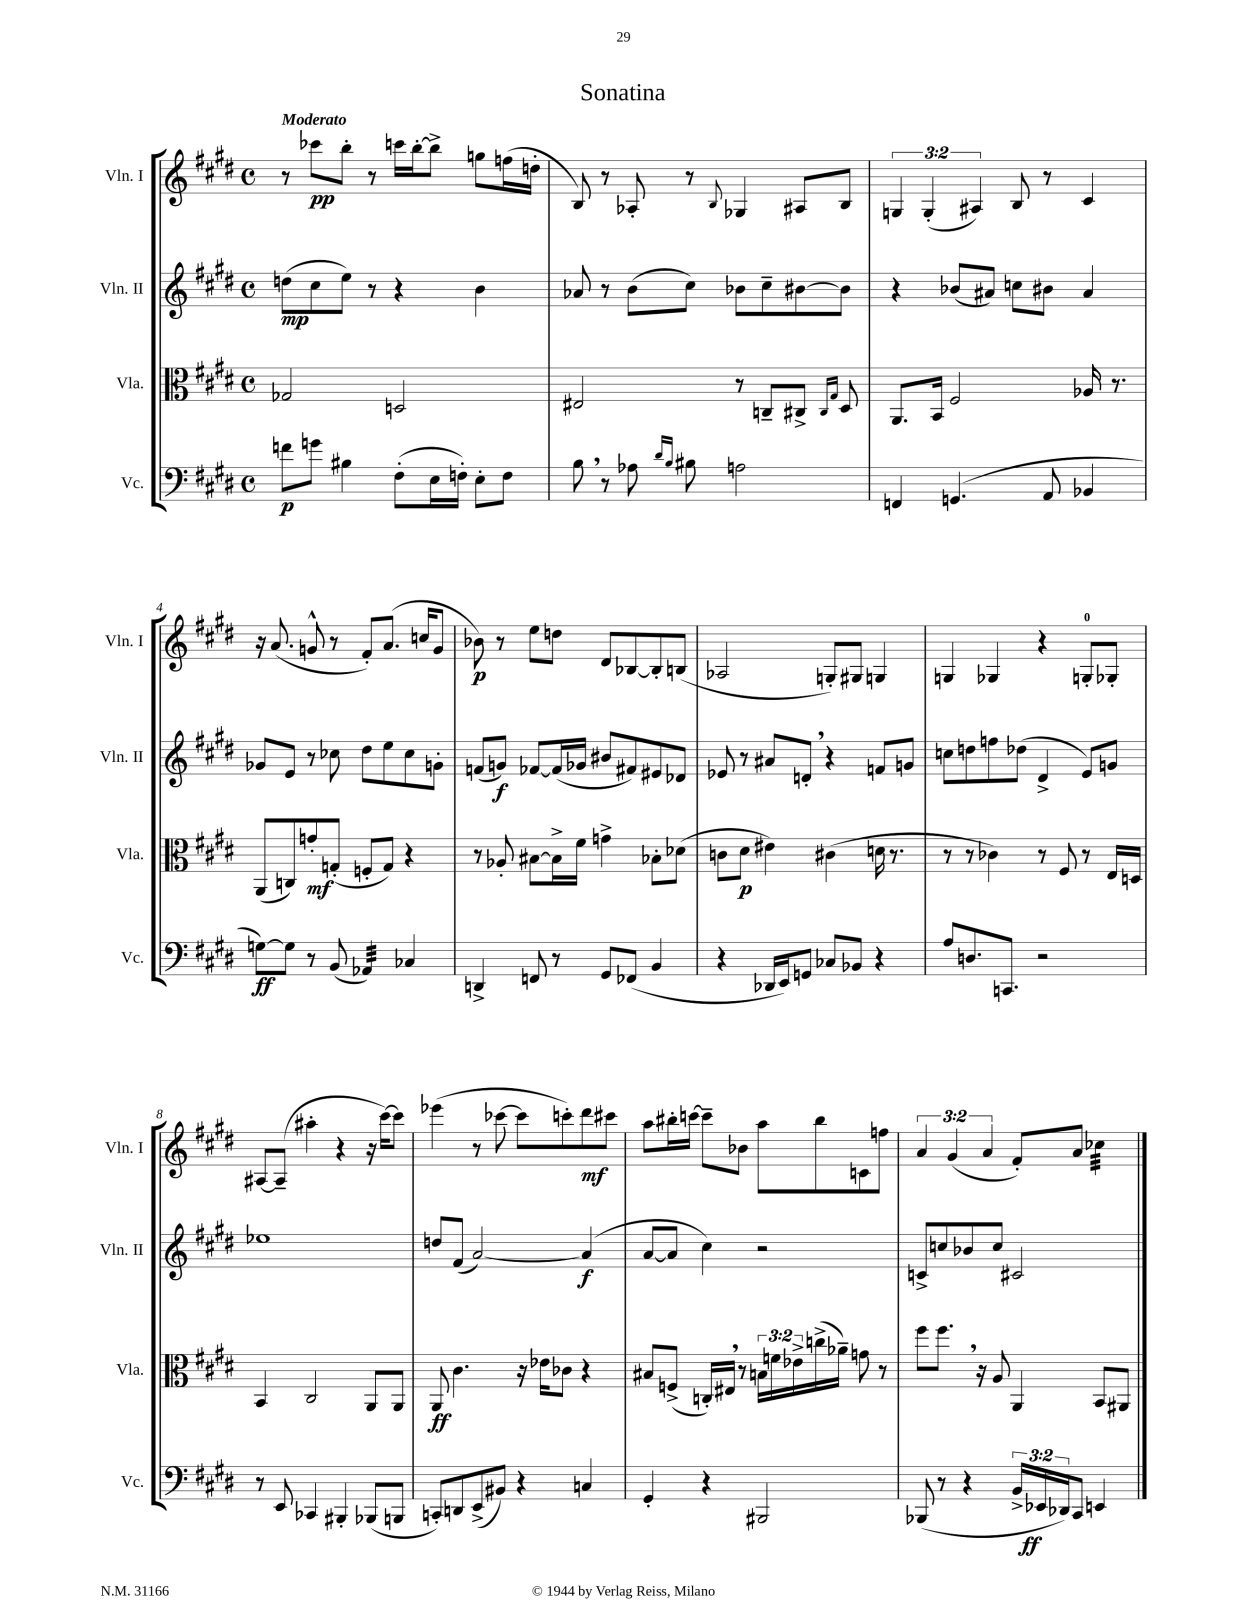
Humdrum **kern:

**kern	**kern	**kern	**kern
*staff4	*staff3	*staff2	*staff1
*clefF4	*clefC3	*clefG2	*clefG2
*k[f#c#g#d#]	*k[f#c#g#d#]	*k[f#c#g#d#]	*k[f#c#g#d#]
*M4/4	*M4/4	*M4/4	*M4/4
*met(c)	*met(c)	*met(c)	*met(c)
8f	2G-	(8dd	8r
8g	.	8cc#	8ccc-
4B#	.	8ee)	8bb'
.	.	8r	8r
(8F#'	2D	4r	16ccc
.	.	.	[16bb'
16E	.	.	8bb^]
16F')	.	.	.
8E'	.	4b	8gg
8F	.	.	(16ff
.	.	.	16dd'
=	=	=	=
8B	2E#	8a-	8B)
8r	.	8r	8r
8A-	.	(8b	8A-'
16qqd#	.	.	.
16qqB	.	.	.
8B#	.	8cc#)	8r
.	.	.	8qqB
2A	8r	8b-	4G-
.	8C~	8cc#~	.
.	8C#^	[8b#	8A#
.	16qqC#	.	.
.	16qqG#	.	.
.	8D#	8b#]	8B
=	=	=	=
4FF	8.AA	4r	6G
.	.	.	(6G'
.	16BB	.	.
(4.GG	2F#	(8b-	.
.	.	.	6A#)
.	.	8a#)	.
.	.	8cc	8B
8AA	.	8b#	8r
4BB-	16A-	4a#	4c#
.	8.r	.	.
=	=	=	=
[8G)	(8AA	8g-	16r
.	.	.	(8.a
8G]	8C)	8e	.
8r	8g'	8r	8g^^
(8BB	(8G'	8cc-	8r
4AA-)	8F'	8dd#	8f#')
.	8G)	8ee	(8.a
4C-	4r	8cc-	.
.	.	.	16cc
.	.	8g'	8g
=	=	=	=
4DD^	8r	(8f	8b-)
.	8A-'	8g)	8r
8FF	[8B#	[8f-	8ee
8r	16B#^]	(16f-]	8dd
.	16f#	16g-	.
8GG#	4g^	8b#	8d#
(8FF-	.	8f#)	[8B-
4BB	8B-'	8e#	8B-']
.	(8d-	8d-	(8B
=	=	=	=
4r	8c	8e-	2A-
.	8d#	8r	.
16DD-	4e#)	8a#	.
16EE)	.	.	.
8GG	.	8d'	.
8C-	(4c#	4r	8G')
8BB-	.	.	8G#
4r	16d	8f	4G
.	8.r	.	.
.	.	8g	.
=	=	=	=
8A	8r	8cc	4G
8.D	8r	8dd	.
.	4c-)	8ff	4G-
8.CC	.	.	.
.	.	(8dd-	.
2r	8r	4d#^	4r
.	8F#	.	.
.	8r	8e)	8G'
.	16E	8g	8G-'
.	16D	.	.
=	=	=	=
8r	4BB	1ee-	[8A#
8EE	.	.	(8A#~]
4CC-	2C#	.	4aa#'
4BBB#'	.	.	4r
(8BBB-	8AA	.	16r
.	.	.	[16ccc#)
8BBB	8AA	.	8ccc#]
=	=	=	=
8CC')	8AA	8dd	(4eee-
8DD	4.c#	(8f#	.
(8EE^	.	[2a)	8r
8BB#)	.	.	[8ccc-
4r	16r	.	8ccc-]
.	16e-	.	.
.	8c-	.	8ccc')
4C	4r	(4a]	8ddd#
.	.	.	8ccc#
=	=	=	=
4GG#'	8B#	[8a	8aa
.	(8F^	8a]	16bb#'
.	.	.	[16ccc
4r	16C')	4cc#)	8ccc~]
.	16E#	.	.
.	8r	.	8b-
2BBB#	24B	2r	8aa
.	24f	.	.
.	24e-^	.	.
.	(16cc^	.	8bb#
.	16a-~)	.	.
.	8g	.	8c
.	8r	.	8ff
=	=	=	=
(8BBB-	8ff#	8c^	6a
8r	8.ff#	8cc	.
.	.	.	(6g#
4r	.	8b-	.
.	16r	.	.
.	.	.	6a
.	8A	8cc	.
24BB^	4AA	2c#	8f#')
24EE-	.	.	.
24DD-)	.	.	.
8CC#	.	.	8a
4EE	8BB	.	4cc-
.	8AA#	.	.
==	==	==	==
*-	*-	*-	*-
